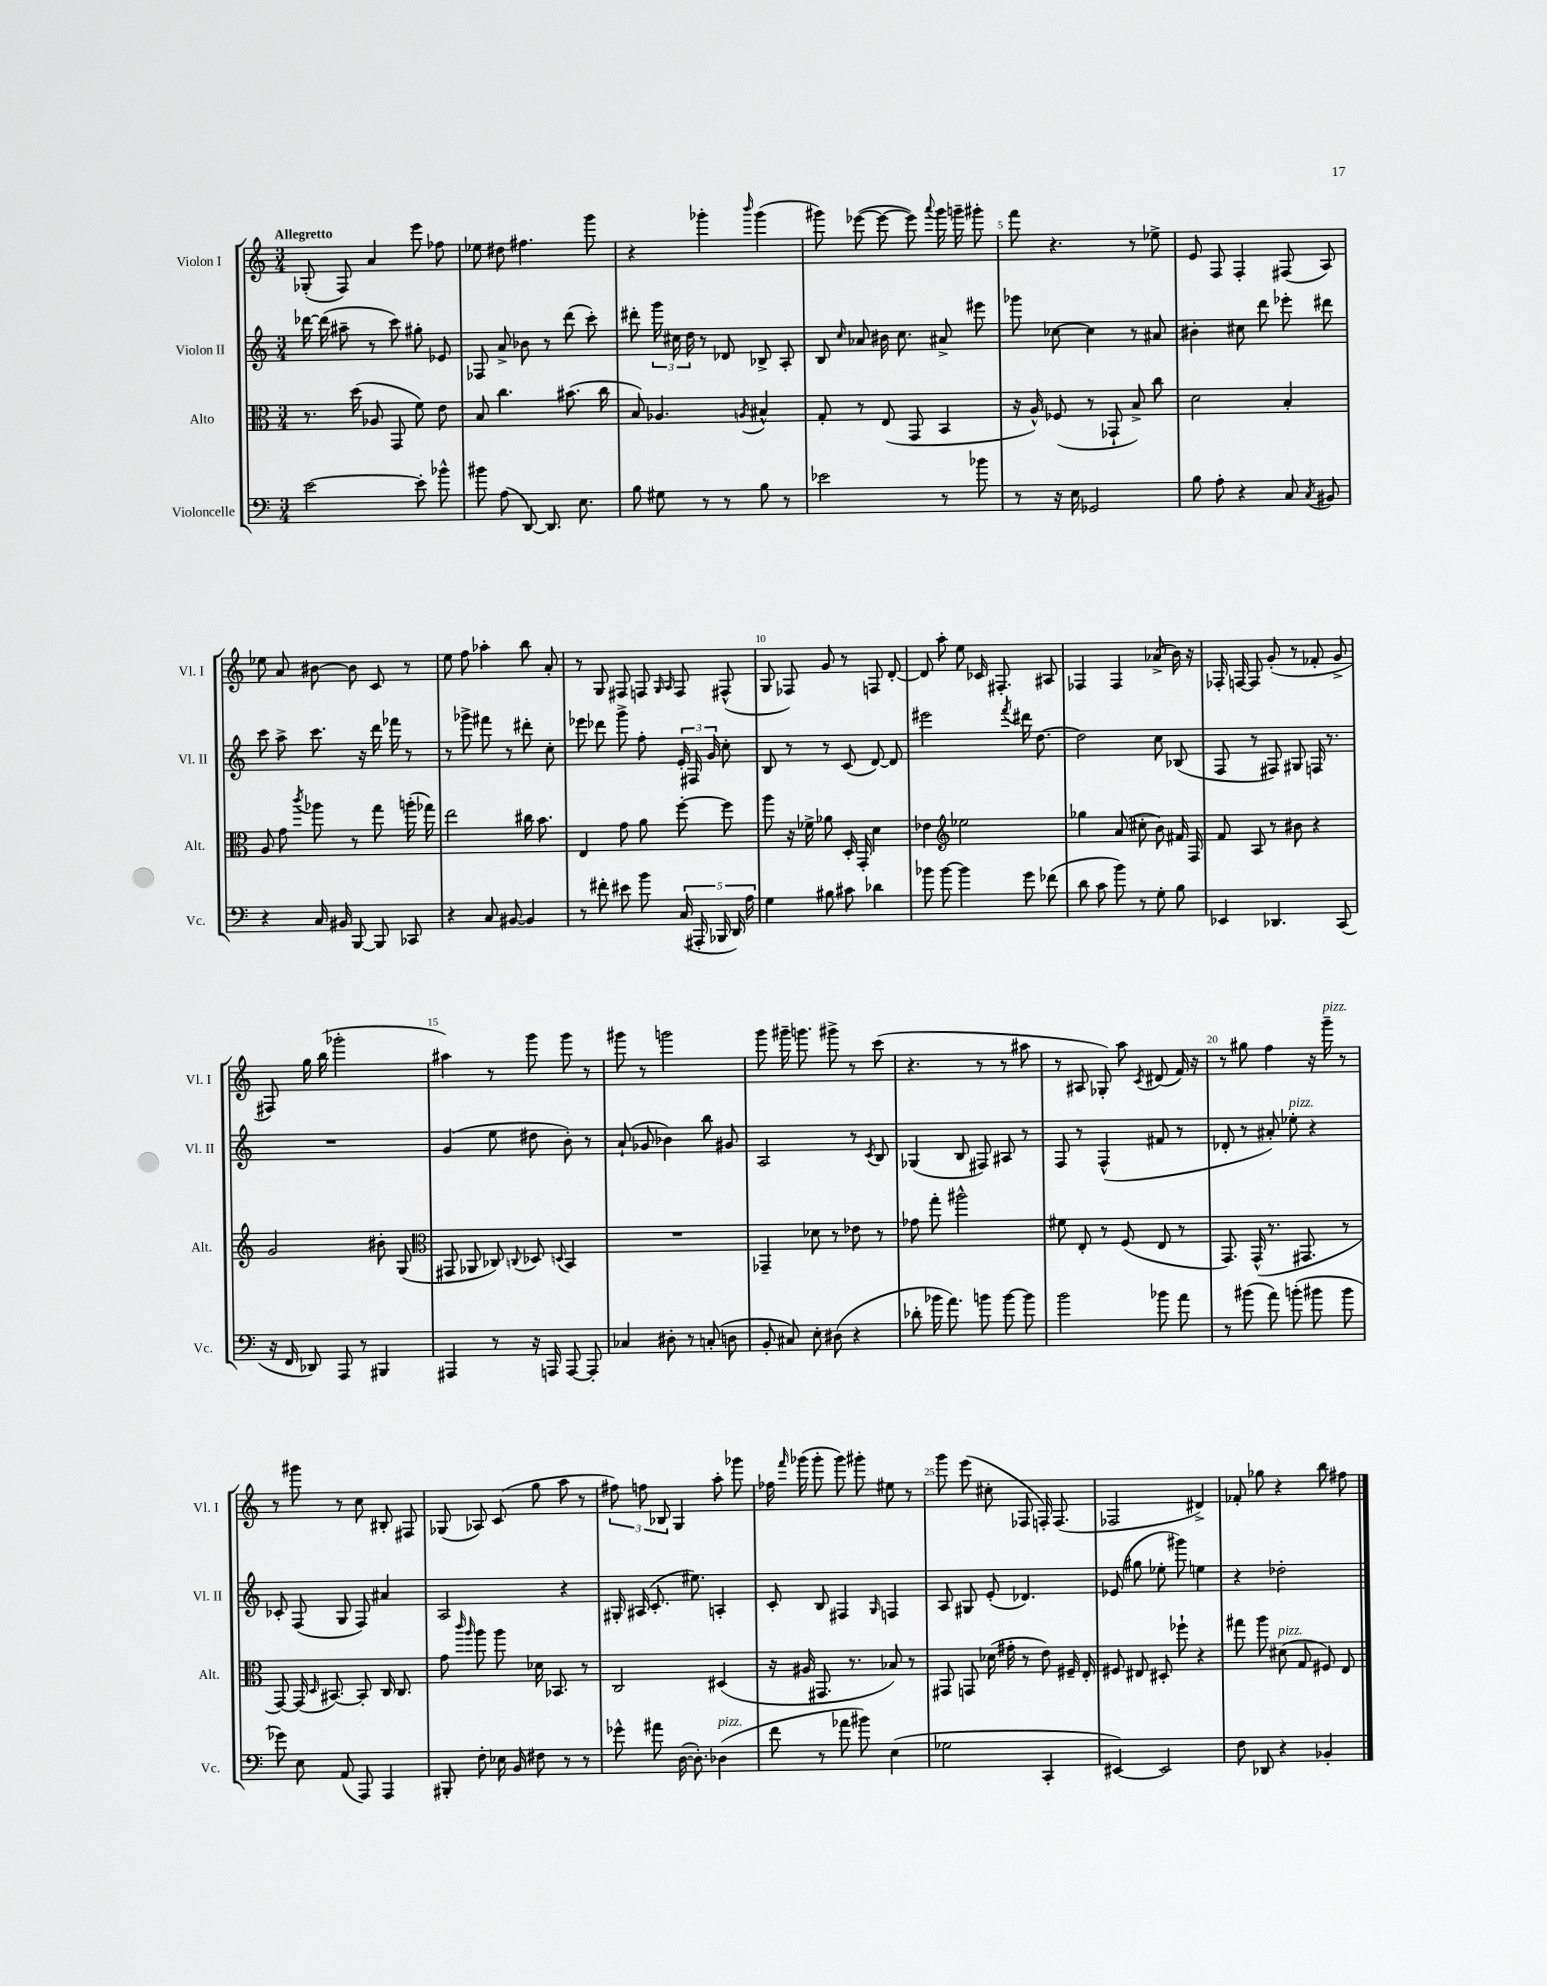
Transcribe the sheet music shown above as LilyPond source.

<<
\new StaffGroup <<
\new Staff = "s0" \with { instrumentName = "Violon I" shortInstrumentName = "Vl. I" } {
    \clef treble \key c \major \numericTimeSignature \time 3/4 \tempo "Allegretto"
    \autoBeamOff ges8-.( f8) a'4 e'''8 fes''8 |
    ees''8 dis''8 fis''4. g'''8 |
    r4 ges'''4-. \grace { b'''16 } ges'''4( |
    gis'''8) ees'''8~( ees'''8~ ees'''8) \appoggiatura { a'''8 } gis'''16 g'''16-- gis'''8-. |
    f'''8 r4. r8 ees''8-> |
    e'8 f8 f4-. fis8( a8) |
    ees''8 a'8 bis'8~ bis'8 c'8 r8 |
    e''8 f''8 aes''4-. b''8 a'8-. |
    r8 g8 fis8 f8 \grace { g16 a16 } f8 fis8-^( |
    g8 fes8) g'8 r8 f8 d'8~-. |
    d'8 a''8-. e''8 ces'16 fis8.-. ais8 |
    fes4 fes4 aes'8->( b'16) r16 |
    fes16-. f16~ f8 g'8-.( r8 fes'8-. g'8-> |
    fis8) g''16 b''16( ges'''2-. |
    ais''4) r8 g'''8 g'''8 r8 |
    gis'''8 r8 g'''2 |
    g'''8 gis'''16-- g'''8. gis'''8-> r8 c'''8( |
    r4. r8 r8 ais''8 |
    r8 ais8 ges8-.) a''8 \acciaccatura { c'8 } dis'8( f'16) r16 |
    r8 gis''8 f''4 r16 g'''16--^\markup { \italic "pizz." } r8 |
    r8 gis'''8 r8 c''8 bis8-. fis8 |
    ges8( aes8) c'8( g''8 a''8 r8 |
    \tuplet 3/2 { fis''8) f''8 bes8 } g4 a''8-. ges'''8 |
    fes''16 \grace { f'''16 } ges'''16( ges'''8-. ges'''8) gis'''8-. eis''8 r8 |
    g'''8 e'''8( cis''8-. fes8 f16-.) f8.( |
    fes2 dis'4->) |
    fes'8-. ges''8 r4 b''8 fis''8 \bar "|." |
}
\new Staff = "s1" \with { instrumentName = "Violon II" shortInstrumentName = "Vl. II" } {
    \clef treble \key c \major \numericTimeSignature \time 3/4
    \autoBeamOff des'''16~ des'''16( ais''8-- r8 c'''8) gis''8-. ees'8 |
    fes8 a'8-> bes'8 r8 d'''8( c'''8-.) |
    dis'''8-. \tuplet 3/2 { g'''16 cis''16 d''16 } r8 des'8 bes8-> a8-. |
    b8 \grace { c''16 } aes'8 bis'16 c''8. ais'8-> eis'''8 |
    ges'''8 ces''8~ ces''4 r8 ais'8 |
    bis'4-. cis''8 d'''8 ees'''8-. dis'''8 |
    c'''8 a''8-> c'''8. r16 d'''16 fes'''16 r8 |
    r8 ges'''8-> fis'''8 r8 dis'''8-. c''8-. |
    ees'''8 des'''8 g'''8-> f''8-. \tuplet 3/2 { e'16-. fis16 g'16 } c''8-. |
    b8 r8 r8 c'8( d'8~) d'8 |
    eis'''2 \acciaccatura { f'''8 } dis'''16 d''8.~ |
    d''2 c''8 bes8( |
    f8 r8 fis8) gis8 f16 r8. |
    R2. |
    g'4( e''8 dis''8 b'8-.) r8 |
    a'8-!( ges'8 bes'4) b''8 gis'8 |
    a2 r8 \acciaccatura { c'8 } b8 |
    ges4( b8 fis8) ais8 r8 |
    f8 r8 f4-^( fis'8 r8 |
    des'8-. r8 ais'8-.) ees''8-.^\markup { \italic "pizz." } r4 |
    ces'8-. f8( g8 f8) ais'4 |
    a2 r4 |
    gis16-. ais16( c'8.-. eis''8.) a4-. |
    c'8-. b8 fis4 \grace { g16 } f4 |
    a8 gis8 e'8-.( des'4.) |
    ees'8( gis''8 ees''8-. gis'''8) e''4 |
    r4 des''2-. \bar "|." |
}
\new Staff = "s2" \with { instrumentName = "Alto" shortInstrumentName = "Alt." } {
    \clef alto \key c \major \numericTimeSignature \time 3/4
    \autoBeamOff r8. d''16( aes8 g,8 f'8) e'8 |
    b8 c''4. bis'8.( c''16 |
    b8) aes4. \acciaccatura { a8 } bis4-^ |
    g8-. r8 e8( g,8 b,4 |
    r16 a16-^) fes8( r8 ges,8-! b8->) c''8 |
    d'2 b4-. |
    a8 g'8 \acciaccatura { c'''8 } aes''8 r8 g''8 a''16-.( ges''16) |
    e''2 cis''16 b'8. |
    e4 g'8 a'8 f''8~-. f''8 |
    a''8 r16 fes'16-> aes'8 d16-. g,16-. d'4 |
    ees'4 \clef treble ees''2 |
    ges''4 a'8( cis''8-. b'8) fis'16 f16 |
    f'8 a8 r8 bis'8 r4 |
    g'2 bis'8-. g8( |
    \clef alto gis,8 aes,8 ces8) \appoggiatura { c8 } des8 \appoggiatura { d8 } b,4 |
    R2. |
    ges,4-- des'8 r8 ees'8 r8 |
    ges'8 g''8-. ais''2-^ |
    fis'8 e8-. r8 f8( e8 r8 |
    g,8.) g,16-^( r8. gis,8. r8 |
    g,8~) g,16( \grace { d16 } bis,8.~) bis,8-. c16 c8. |
    g'8 \grace { c'''16 a''16 } a''8 a''8 des'16 bes,8. r8 |
    c2 dis4( |
    r16 ais16 gis,8. r8. bes8) r8 |
    gis,8 g,8 des'16( gis'16-. r8 e'8) fis16-- e16-. |
    fis8 eis8 dis8-. fes''8-! r4 |
    gis''8 a''8 dis'8^\markup { \italic "pizz." }( g8 fis8) e8 \bar "|." |
}
\new Staff = "s3" \with { instrumentName = "Violoncelle" shortInstrumentName = "Vc." } {
    \clef bass \key c \major \numericTimeSignature \time 3/4
    \autoBeamOff e'2~ e'8-. bes'8-^ |
    bis'8 a8( d,8~) d,8. e8. |
    b8 gis8 r8 r8 b8 r8 |
    ees'2 r8 bes'8 |
    r8 r16 e16 ges,2 |
    b8 a8-. r4 c8 \acciaccatura { c8 } bis,8 |
    r4 c16 bis,16 b,,8~ b,,8 ces,8 |
    r4 c8 bis,8~ bis,4 |
    r8 fis'8-. eis'8 b'8 \tuplet 5/4 { c16( ais,,16-. bes,,16 d,16) a16 } |
    g4 bis8 cis'8 des'4 |
    bes'8 bes'8~ bes'4 g'8 fes'8( |
    d'8 c'8 b'8) r8 g8-. b8 |
    ees,4 des,4. c,8( |
    r16 f,16 des,8) a,,8 r8 bis,,4 |
    ais,,4 r8 r16 a,,16 a,,8~ a,,8-. |
    ces4 dis8-. r8 c8-.( d8 |
    b,8-. cis8) e8-. dis8( r4 |
    des'8-. bes'16 a'8.) b'8 b'8~ b'8 |
    b'2 bes'8 a'8 |
    r8 bis'8( a'8) b'8-.( bis'8 bis'8 |
    ges'8) e8 a,8( a,,8) a,,4 |
    bis,,8-. f8-. ees16 b,16 fis8 r8 r8 |
    ges'8-^ ais'8 d16~( d8.-.) des4^\markup { \italic "pizz." }( |
    f'8 r8 aes'8 bis'8) e4( |
    ges2 c,4-. |
    eis,4~) eis,2 |
    f8 des,8 r4 bes,4-. \bar "|." |
}
>>
>>
\layout { \context { \Score \override BarNumber.break-visibility = ##(#f #t #t) barNumberVisibility = #(every-nth-bar-number-visible 5) } }
